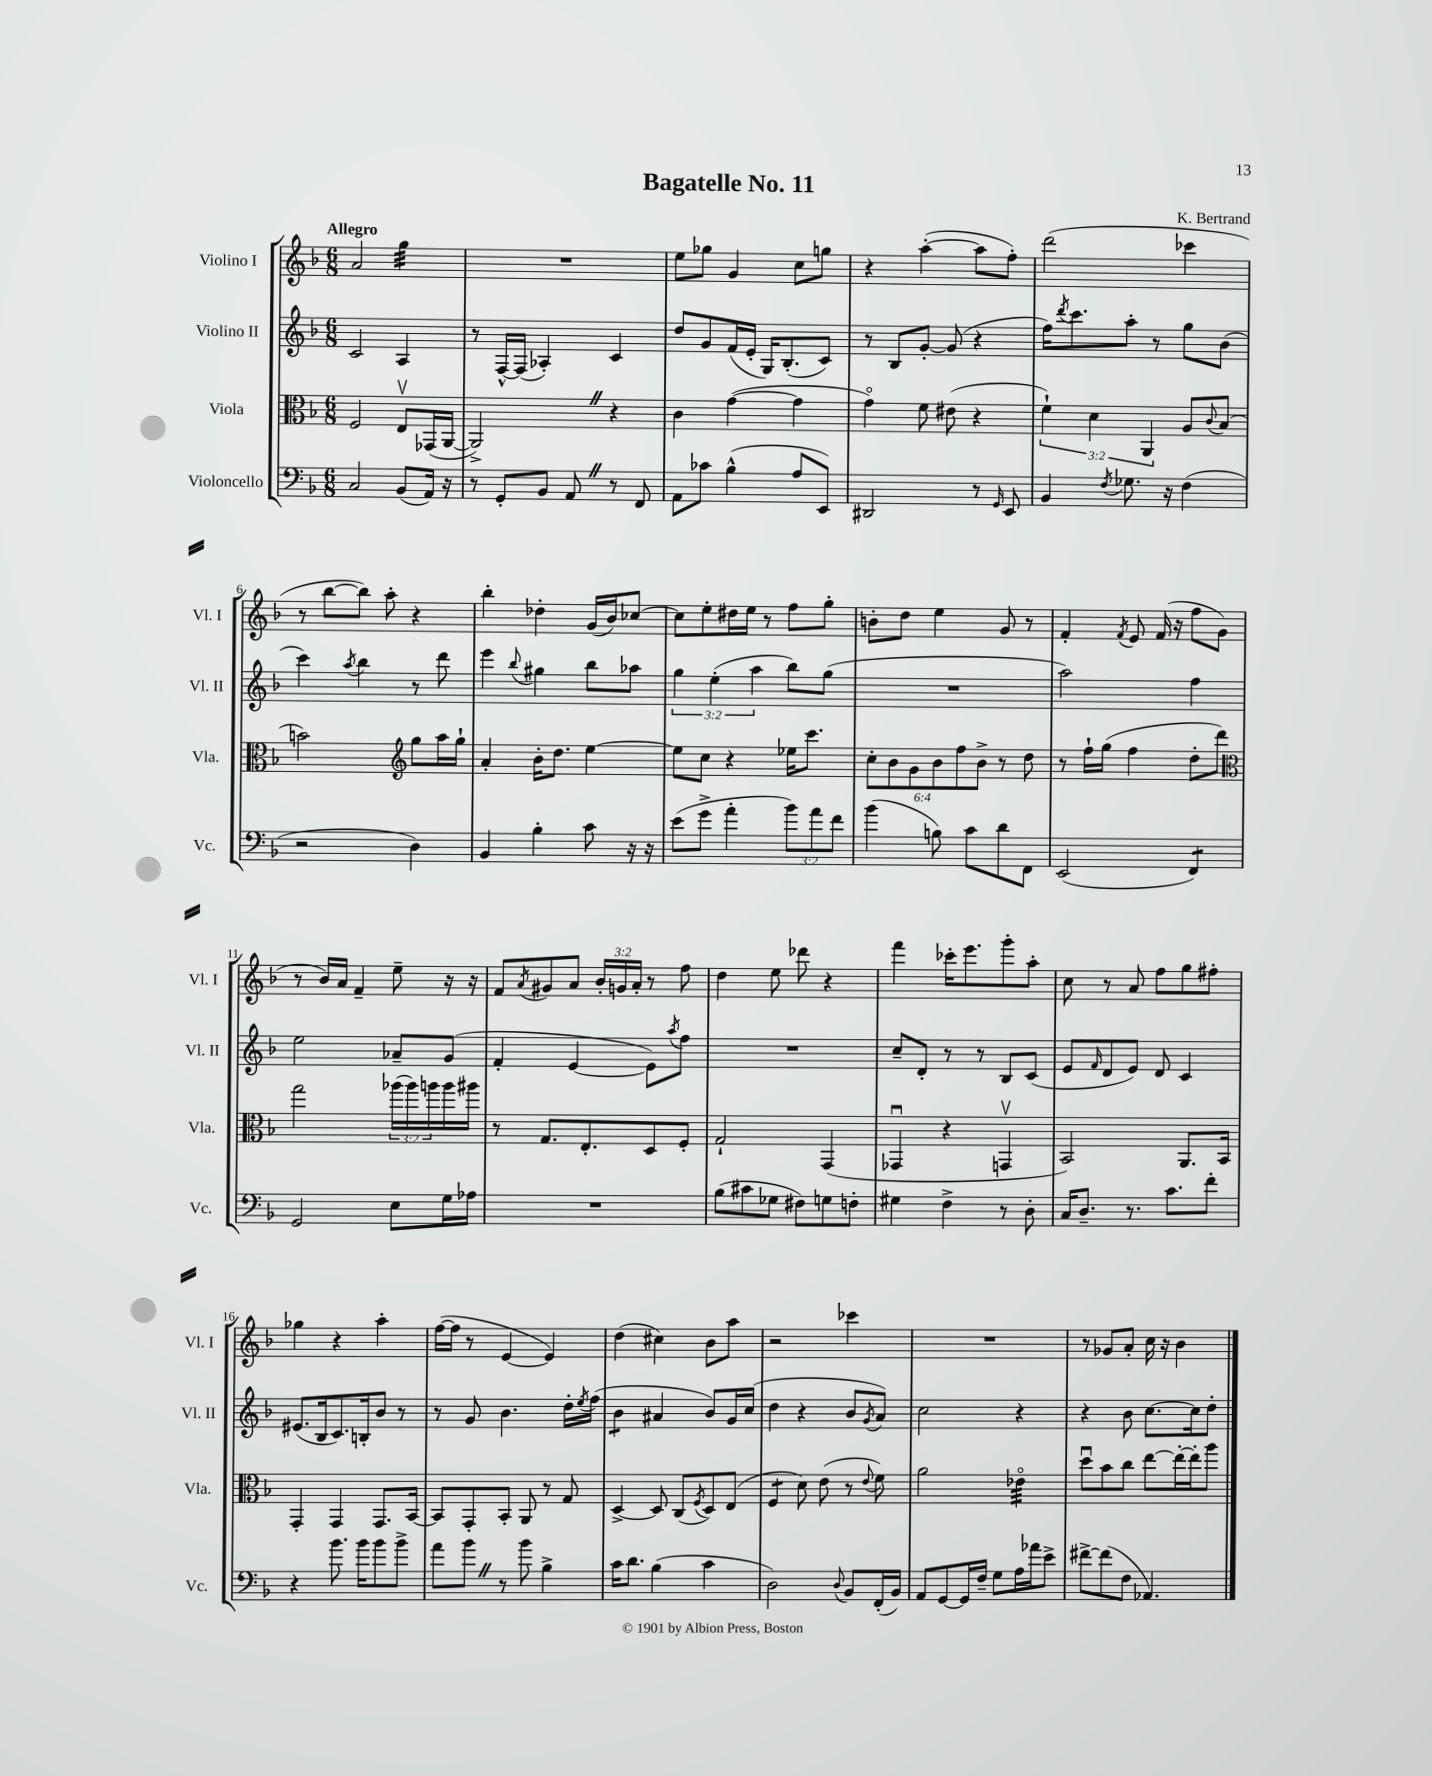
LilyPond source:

\header { title = "Bagatelle No. 11" composer = "K. Bertrand" }
<<
\new StaffGroup <<
\new Staff = "s0" \with { instrumentName = "Violino I" shortInstrumentName = "Vl. I" } {
    \clef treble \key f \major \numericTimeSignature \time 6/8 \override Staff.TupletNumber.text = #tuplet-number::calc-fraction-text \tempo "Allegro"
    a'2 g''4:32 |
    R2. |
    e''8 ges''8 g'4 c''8 g''8 |
    r4 a''4~-.( a''8 f''8-.) |
    d'''2( ces'''4 |
    r8 bes''8~ bes''8) a''8-. r4 |
    bes''4-. des''4-. g'16( bes'16) ces''8~ |
    ces''8 e''8-. dis''16 e''16 r8 f''8 g''8-. |
    b'8-. d''8 e''4 g'8 r8 |
    f'4-. \acciaccatura { f'8 } e'8 f'16( r16 f''8 g'8 |
    r8 bes'16) a'16 f'4-- e''8-- r16 r16 |
    f'8 \acciaccatura { a'8 } gis'8 a'8 \tuplet 3/2 { bes'16-. g'16 a'16-. } r8 f''8 |
    d''4 e''8 des'''8 r4 |
    f'''4 ces'''16-. e'''8. g'''8-. a''8-. |
    c''8 r8 a'8 f''8 g''8 fis''8-. |
    ges''4 r4 a''4-. |
    f''16~( f''16 r8 e'4~ e'4) |
    d''4( cis''4) bes'8 a''8 |
    r2 ces'''4 |
    R2. |
    r8 ges'8 a'8-. c''16 r16 bes'4 \bar "|." |
}
\new Staff = "s1" \with { instrumentName = "Violino II" shortInstrumentName = "Vl. II" } {
    \clef treble \key f \major \numericTimeSignature \time 6/8 \override Staff.TupletNumber.text = #tuplet-number::calc-fraction-text
    c'2 a4 |
    r8 f16~-^ f16( aes4-.) c'4 |
    d''8 g'8 f'16( e'16-. g16) bes8.-.( c'8) |
    r8 bes8 g'8~-. g'8( r4 |
    f''16) \acciaccatura { d'''8 } c'''8. a''8-. r8 g''8 bes'8( |
    c'''4) \acciaccatura { a''8 } bes''4 r8 d'''8 |
    e'''4 \appoggiatura { bes''8 } gis''4 bes''8 aes''8 |
    \tuplet 3/2 { g''4 e''4-.( a''4 } bes''8) g''8( |
    R2. |
    a''2) f''4 |
    e''2 aes'8-- g'8( |
    f'4-. e'4~ e'8) \acciaccatura { a''8 } f''8 |
    R2. |
    c''8-- d'8-. r8 r8 bes8 c'8( |
    e'8 \grace { f'16 } d'8 e'8) d'8 c'4 |
    eis'8.( bes16 c'8.) b16-. bes'8 r8 |
    r8 g'8 bes'4. d''16-. \acciaccatura { e''8 } f''16( |
    bes'4:8 ais'4 bes'8) g'16 c''16( |
    d''4 r4 bes'8 \acciaccatura { g'8 } a'8) |
    c''2 r4 |
    r4 bes'8 c''8.~ c''16 d''8-. \bar "|." |
}
\new Staff = "s2" \with { instrumentName = "Viola" shortInstrumentName = "Vla." } {
    \clef alto \key f \major \numericTimeSignature \time 6/8 \override Staff.TupletNumber.text = #tuplet-number::calc-fraction-text
    f2 e8\upbow ges,16( a,16~ |
    a,2->) \once \override BreathingSign.text = \markup { \musicglyph "scripts.caesura.straight" } \breathe r4 |
    c'4 g'4~( g'4 |
    g'4\flageolet) f'8 eis'8( r4 |
    \tuplet 3/2 { f'4-!) d'4 a,4 } a8 \appoggiatura { c'8 } bes8( |
    b'2) \clef treble g''8 a''16 g''16-! |
    a'4-. bes'16-. d''8. e''4~ |
    e''8 c''8 r4 ees''16 c'''8. |
    \tuplet 6/4 { c''8-. bes'8 g'8 bes'8 f''8 bes'8-> } r8 d''8 |
    r8 f''16-! g''16( f''4 d''8-. d'''8) |
    \clef alto g''2 \tuplet 3/2 { aes''16( aes''16) a''16 } a''16 ais''16 |
    r8 g8. e8.-. d8 f8-. |
    g2-! g,4( |
    ges,4\downbow r4 g,4\upbow |
    bes,2) a,8. bes,16 |
    g,4-. g,4 g,8. bes,16~ |
    bes,8 g,8-. bes,8-. a,8 r8 g8 |
    d4~-> d8 c8( \acciaccatura { f8 } d8) e8( |
    f4:8 d'8) e'8( r8 \appoggiatura { e'8 } f'8) |
    a'2 ees'4:32\flageolet |
    d''8\downbow bes'8 c''8 e''8~ e''16~-. e''16-. a''8 \bar "|." |
}
\new Staff = "s3" \with { instrumentName = "Violoncello" shortInstrumentName = "Vc." } {
    \clef bass \key f \major \numericTimeSignature \time 6/8 \override Staff.TupletNumber.text = #tuplet-number::calc-fraction-text
    c2 bes,8( a,16) r16 |
    r8 g,8-. bes,8 a,8 \once \override BreathingSign.text = \markup { \musicglyph "scripts.caesura.straight" } \breathe r8 f,8 |
    a,8 ces'8 bes4-^( a8 e,8) |
    dis,2 r8 \grace { g,16 } e,8 |
    bes,4 \acciaccatura { f8 } ges8. r16 f4( |
    r2 d4) |
    bes,4 bes4-. c'8 r16 r16 |
    e'8( g'8-> a'4-. \tuplet 3/2 { bes'8) a'8 f'8 } |
    bes'4( b8) c'8 d'8 f,8 |
    e,2( f,4:8) |
    g,2 e8 g16 aes16 |
    R2. |
    bes8( cis'8 ges8 fis8) g8 f8-. |
    gis4 f4-> r8 d8-. |
    c16 d8.-- r8. c'8. f'8-. |
    r4 bes'8. bes'16 bes'8 bes'8-> |
    a'8 bes'8 \once \override BreathingSign.text = \markup { \musicglyph "scripts.caesura.straight" } \breathe r8 bes'8 bes4-> |
    c'16 d'8. bes4( c'4 |
    d2) \appoggiatura { d8 } bes,8 f,16-.( bes,16) |
    a,8 g,8~ g,16 f16-- g8 a16 aes'16 e'8-> |
    fis'8~-> fis'8( f8 aes,4.) \bar "|." |
}
>>
>>
